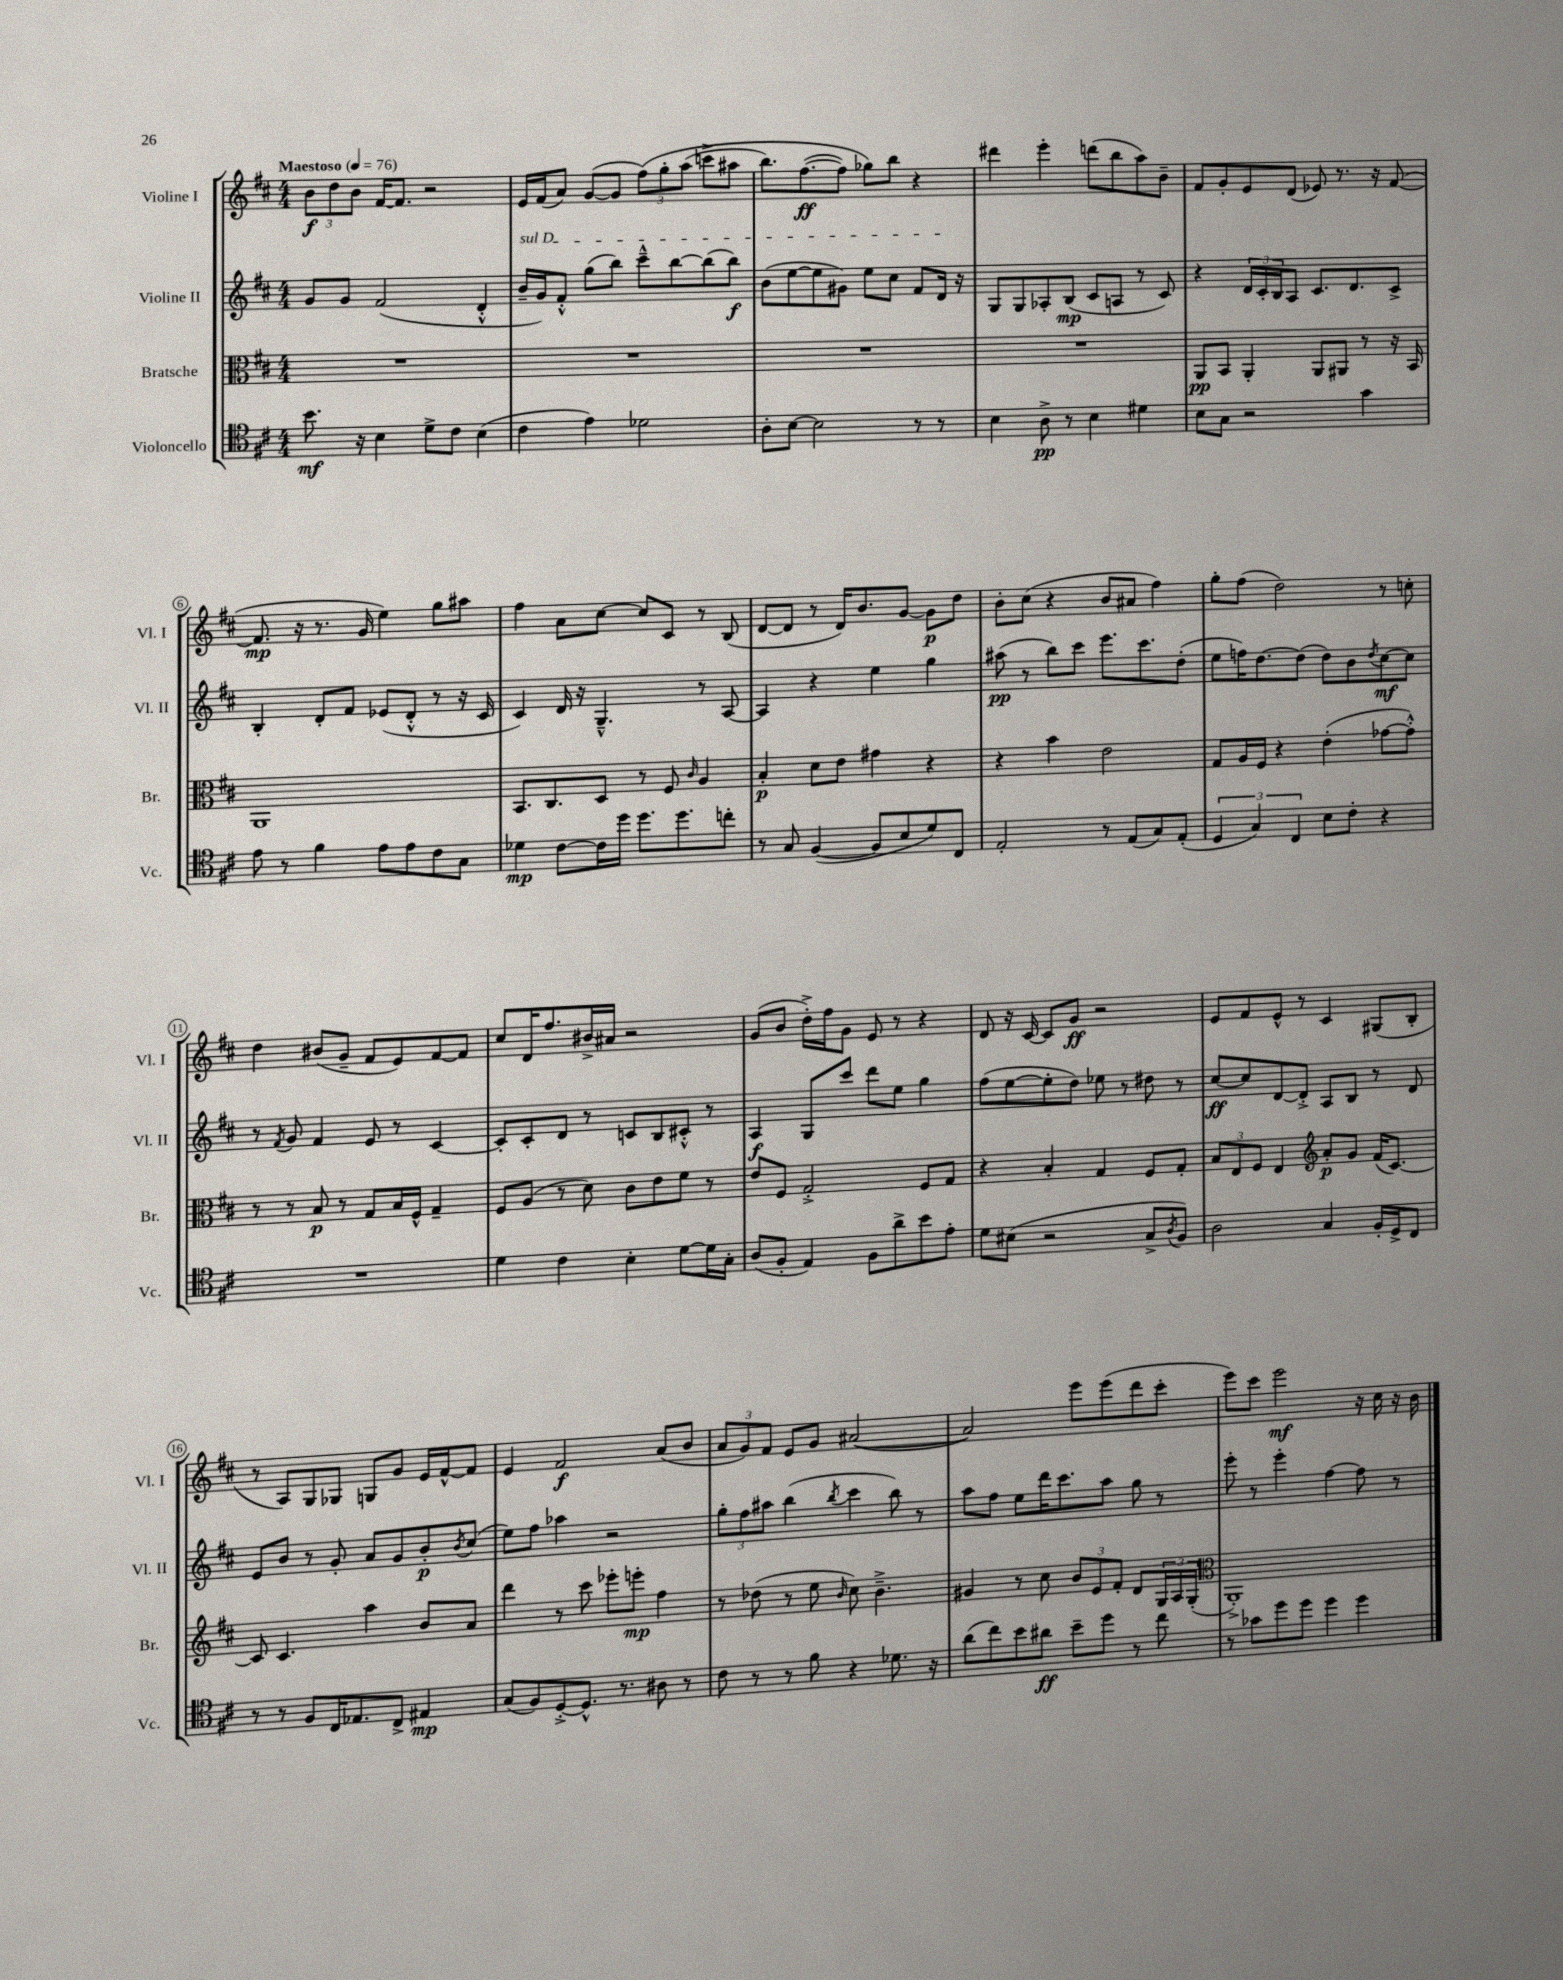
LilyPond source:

<<
\new StaffGroup <<
\new Staff = "s0" \with { instrumentName = "Violine I" shortInstrumentName = "Vl. I" } {
    \clef treble \key d \major \numericTimeSignature \time 4/4 \tempo "Maestoso" 4 = 76
    \tuplet 3/2 { b'8\f d''8 b'8 } fis'16~ fis'8. r2 |
    e'16 fis'16( a'8) g'8~( g'8 \tuplet 3/2 { fis''8)\( g''8-. a''8( } c'''8-> ais''8 |
    b''8.) fis''8.~\ff( fis''8) ges''8\) b''8 r4 |
    dis'''4 e'''4-. d'''8( b''8 a''8) b'8-- |
    fis'8 g'8-. e'8 d'8( ees'8) r8. r16 fis'8~( |
    fis'8.\mp r16 r8. g'16 e''4) g''8 ais''8 |
    fis''4 a'8 cis''8~ cis''8 cis'8 r8 b8( |
    d'8~ d'8 r8 d'16) b'8. g'8~ g'8\p d''8 |
    b'8-. cis''8( r4 b'8 ais'8 fis''4) |
    g''8-. fis''8( d''2) r8 c''8-. |
    d''4 bis'8( g'8-- fis'8 e'8) fis'8~ fis'8 |
    cis''8 d'16 fis''8. bis'16-> ais'16 r2 |
    g'8( b'8 d''16-.->) fis''16 g'8 e'8 r8 r4 |
    d'8 r16 cis'16~ cis'8 g'8\ff r2 |
    e'8 fis'8 e'8-^ r8 cis'4 gis8( b8-. |
    r8 a8) g8 ges8 g8 g'8 e'16 fis'16~-^ fis'8 |
    e'4 fis'2\f a'8( b'8 |
    \tuplet 3/2 { a'8 g'8) fis'8 } e'8 g'8 ais'2~( |
    ais'2) e'''8 e'''8( d'''8 cis'''8-. |
    e'''8) cis'''8 e'''2\mf r16 cis''16 r16 b'16 \bar "|." |
}
\new Staff = "s1" \with { instrumentName = "Violine II" shortInstrumentName = "Vl. II" } {
    \clef treble \key d \major \numericTimeSignature \time 4/4
    g'8 g'8 fis'2( d'4-.-^ |
    \once \override TextSpanner.bound-details.left.text = \markup { \italic "sul D" } b'16--\startTextSpan g'16) fis'8-.-^ g''8( b''8) cis'''8---^ b''8~ b''8( b''8\f) |
    b'8( e''8~ e''8 gis'8) e''8 cis''8 fis'8 d'16\stopTextSpan r16 |
    g8 g8 aes8-. b8\mp( cis'8 a8 r8 cis'8) |
    r4 \tuplet 3/2 { d'16 cis'16-. b16 } a8 cis'8. d'8. cis'8-> |
    b4-. d'8-. fis'8 ees'8( d'8-.-^ r8 r16 cis'16 |
    cis'4) d'16 r16 g4.---^ r8 a8~ |
    a4 r4 e''4 g''4 |
    ais''8\pp( r8 b''8) cis'''8 e'''8. cis'''8. d''8-.( |
    e''8 f''16) d''8.~ d''8( d''8) b'8 \acciaccatura { d''8 } cis''8~\mf cis''8 |
    r8 \acciaccatura { fis'8 } g'8 fis'4 e'8 r8 cis'4~ |
    cis'8-. cis'8-. d'8 r8 c'8 b8 cis'8-.-^ r8 |
    a4\f g8 cis'''8 d'''8 e''8 g''4 |
    fis''8( e''8~ e''8-. d''8) ees''8 r8 dis''8 r8 |
    cis''8~\ff cis''8 d'8~ d'8-.-> a8 b8 r8 d'8 |
    e'8 b'8 r8 g'8-. a'8 g'8 b'8-.\p \acciaccatura { b'8 } cis''8( |
    e''8) fis''8 aes''4 r2 |
    \tuplet 3/2 { g''8-. fis''8 ais''8 } b''4( \acciaccatura { b''8 } cis'''4 b''8) r8 |
    a''8 fis''8 e''8 d'''16 cis'''8. a''8 g''8 r8 |
    e'''8-. r8 e'''4-. fis''4~ fis''8 r8 \bar "|." |
}
\new Staff = "s2" \with { instrumentName = "Bratsche" shortInstrumentName = "Br." } {
    \clef alto \key d \major \numericTimeSignature \time 4/4
    R1 |
    R1 |
    R1 |
    R1 |
    a,8\pp b,8 a,4-. a,8 ais,8 r8 r16 b,16 |
    a,1 |
    b,8. cis8. d8 r8 fis8 \grace { cis'16 } a4 |
    b4-.\p d'8 e'8 gis'4 r4 |
    r4 b'4 e'2 |
    g8 a16 fis16 r4 e'4-.( ges'8~ ges'8-.-^) |
    r8 r8 b8\p r8 g8 b16 fis16-^ g4-- |
    fis8 a8( r8 d'8) cis'8 e'8 fis'8 r8 |
    e'8 fis8 g2-.-> fis8 g8 |
    r4 b4-. g4 fis8 g8-. |
    \tuplet 3/2 { b8 e8 fis8 } e4 \clef treble a'8-.\p g'8 fis'16( cis'8.~) |
    cis'8 cis'4. a''4 b'8 a'8 |
    d'''4 r8 cis'''8 ees'''8-. e'''8-.\mp fis''4 |
    r8 des''8( r8 e''8 \grace { b'16 } cis''8) b'4.---> |
    gis'4 r8 cis''8 \tuplet 3/2 { b'8 e'8 fis'8-. } d'8 \tuplet 3/2 { g16 a16 g16-.( } |
    \clef alto a,1-.->) \bar "|." |
}
\new Staff = "s3" \with { instrumentName = "Violoncello" shortInstrumentName = "Vc." } {
    \clef tenor \key d \major \numericTimeSignature \time 4/4
    b'8.\mf r16 b4 d'8-> cis'8 b4( |
    cis'4 e'4) des'2 |
    a8-. b8~ b2 r8 r8 |
    b4 a8->\pp r8 b4 dis'4 |
    b8 g8 r2 g'4 |
    e'8 r8 fis'4 e'8 e'8 cis'8 g8 |
    des'4\mp cis'8~ cis'16 d''16 d''8. d''8. c''8-. |
    r8 g8 fis4~( fis8 b8 d'8) cis8 |
    e2-. r8 e8( g8) e8-.( |
    \tuplet 3/2 { d4 g4) cis4 } b8 cis'8-. r4 |
    R1 |
    d'4 cis'4 b4-. d'8~ d'16 g16-. |
    a8( fis8-. e4) fis8 a'8-> b'8 e'8-. |
    d'8 bis8( r2 g8-> \acciaccatura { a8 } fis8) |
    a2 g4 fis16-. d16-> cis8 |
    r8 r8 fis8 cis16 ees8. cis8-> eis4\mp |
    g8( fis8) d8~-.-> d8.-^ r8. ais8 r8 |
    cis'8 r8 r8 fis'8 r4 des'8. r16 |
    a'8( cis''8) b'8 ais'8\ff b'8-- d''8 r8 cis''8 |
    r8 ges'8 d''8 d''8 d''4 d''4 \bar "|." |
}
>>
>>
\layout { \context { \Score \override BarNumber.stencil = #(make-stencil-circler 0.1 0.3 ly:text-interface::print) } }
